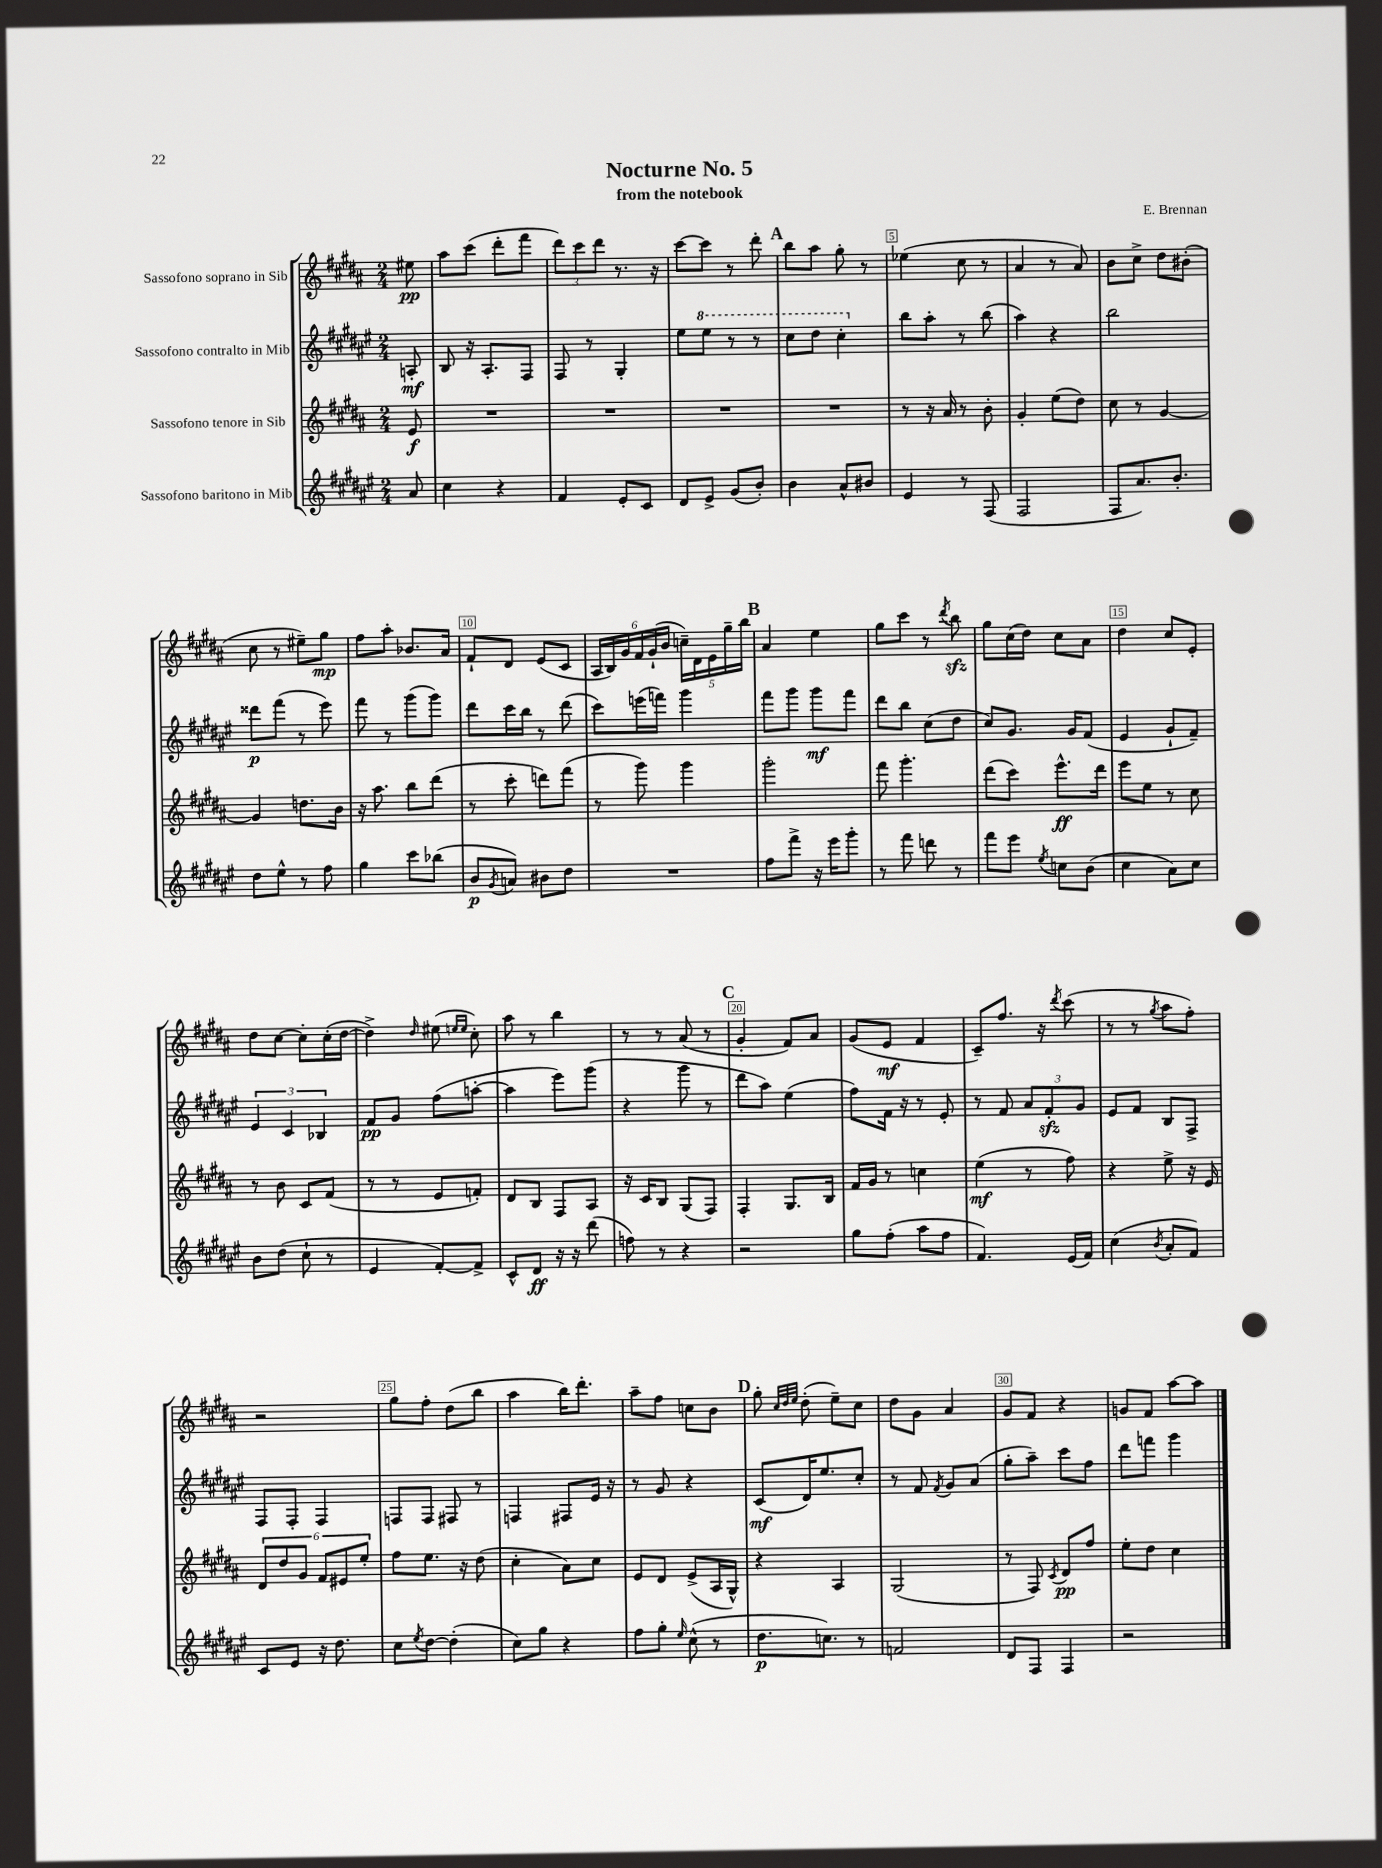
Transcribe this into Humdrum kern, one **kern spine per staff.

**kern	**kern	**kern	**kern
*staff4	*staff3	*staff2	*staff1
*clefG2	*clefG2	*clefG2	*clefG2
*k[f#c#g#d#a#e#]	*k[f#c#g#d#a#]	*k[f#c#g#d#a#e#]	*k[f#c#g#d#a#]
*M2/4	*M2/4	*M2/4	*M2/4
8a#	8e	8A'	8ee#
=	=	=	=
4cc#	2r	8B	8aa#
.	.	16r	(8ccc#
.	.	8.A#'	.
4r	.	.	8ddd#'
.	.	8F#	8fff#
=	=	=	=
4f#	2r	8F#	12ddd#)
.	.	.	12ccc#
.	.	8r	.
.	.	.	12ddd#
8e#'	.	4G#'	8.r
8c#	.	.	.
.	.	.	16r
=	=	=	=
8d#	2r	8ee#	[8ccc#
8e#^	.	8eee#	8ccc#]
(8g#	.	8r	8r
8b')	.	8r	8ddd#'
=	=	=	=
4b	2r	8ccc#	8bb
.	.	8ddd#	8aa#
8a#^^	.	4ccc#'	8gg#'
8b#	.	.	8r
=	=	=	=
4e#	8r	8bb	(4ee-
.	16r	8aa#'	.
.	16a#	.	.
8r	8r	8r	8cc#
(8F#	8b'	(8bb	8r
=	=	=	=
2F#	4g#'	4aa#)	4a#
.	(8ee	4r	8r
.	8dd#)	.	8a#)
=	=	=	=
8F#	8cc#	2bb	8b
8.a#)	8r	.	8cc#^
.	[4g#	.	8dd#
8.b'	.	.	.
.	.	.	(8b#'
=	=	=	=
8dd#	4g#]	8ddd##	8cc#
8ee#^^	.	(8fff#	8r
8r	8.dd	8r	8ee#~)
8ff#	.	8eee#)	8gg#
.	16b	.	.
=	=	=	=
4gg#	16r	8fff#	8ff#
.	8.aa#	.	.
.	.	8r	8aa#'
8ccc#	8bb	(8ggg#	8.b-
(8bb-	(8ddd#	8ggg#)	.
.	.	.	16a#
=	=	=	=
8b	8r	8ddd#	8f#`
8qg#	.	.	.
8a)	8ccc#'	16ccc#	8d#
.	.	16bb	.
8b#	8ddd)	8r	(8e
8dd#	(8fff#	(8ddd#	8c#
=	=	=	=
2r	8r	8ccc#)	24A#
.	.	.	24B)
.	.	.	24g#
.	8ggg#)	(16eee	24f#
.	.	.	(24g#`
.	.	16fff)	.
.	.	.	24b
.	4ggg#	4ggg#	20cc~)
.	.	.	20d#
.	.	.	20e
.	.	.	20gg#~
.	.	.	20bb
=	=	=	=
8ff#	2ggg#'	8fff#	4a#
8fff#^	.	8ggg#	.
16r	.	8ggg#	4ee
16eee#	.	.	.
8ggg#'	.	8fff#	.
=	=	=	=
8r	8fff#	8ddd#	8gg#
8fff#	4.ggg#'	8bb	8ccc#
8ddd	.	(8cc#	8r
.	.	.	8qddd#
8r	.	8dd#	8bb
=	=	=	=
8fff#	(8ddd#	8cc#)	8gg#
8eee#	8ccc#)	8.g#	(16cc#
.	.	.	16dd#)
8qee#	.	.	.
8cc	8.eee^^	.	8cc#
.	.	16g#	.
(8b	.	(8f#	8a#
.	16ddd#	.	.
=	=	=	=
4cc#	8eee	4e#	4dd#
.	8ee	.	.
8a#)	8r	8g#`	8cc#
8cc#	8cc#	8f#~)	8e'
=	=	=	=
8b	8r	6e#	8dd#
(8dd#	8b	.	[8cc#
.	.	6c#	.
8cc#`	8c#	.	8cc#']
.	.	6B-	.
8r	(8f#	.	(16cc#'
.	.	.	[16dd#
=	=	=	=
4e#	8r	8f#	4dd#^])
.	8r	8g#	.
.	.	.	16qqdd#
[8f#')	8e	(8ff#	(8ee#
.	.	.	16qqee
.	.	.	16qqee
8f#^]	8f')	[8aa'	8cc#')
=	=	=	=
8c#^^	8d#	4aa]	8aa#
8d#	8B	.	8r
16r	8F#	8eee#)	4bb
16r	.	.	.
(8ddd#	8A#	(8ggg#	.
=	=	=	=
8ff)	16r	4r	8r
.	16c#	.	.
8r	8B	.	8r
4r	(8G#	8ggg#	(8a#
.	8F#)	8r	8r
=	=	=	=
2r	4F#'	8ddd#	4g#'
.	.	8aa#)	.
.	8.G#	(4ee#	8f#)
.	.	.	8a#
.	16B	.	.
=	=	=	=
8gg#	16f#	8ff#)	(8g#
.	16g#	.	.
(8ff#'	8r	16f#	8e
.	.	16r	.
8aa#	4cc	8r	4f#
8ff#	.	8e#'	.
=	=	=	=
4.f#)	(4ee	8r	8c#~)
.	.	8f#	8.ff#
.	8r	12a#	.
.	.	.	16r
.	.	12f#'	.
.	.	.	8qddd#
(16e#	8ff#)	.	(8ccc#
.	.	12g#	.
16f#)	.	.	.
=	=	=	=
(4cc#	4r	8e#	8r
.	.	8f#	8r
8qb	.	.	8qgg#
8a#'	8ee^	8B	8aa#
8f#)	16r	8F#^	8ff#')
.	16e	.	.
=	=	=	=
8c#	12d#	8F#	2r
.	12dd#	.	.
8e#	.	8F#'	.
.	12g#	.	.
16r	12f#	4F#	.
8.dd#	.	.	.
.	12e#	.	.
.	12ee'	.	.
=	=	=	=
8cc#	8ff#	8F	8gg#
8qee#	.	.	.
[8dd#	8.ee	8F	8ff#'
(4dd#']	.	8F#	(8dd#
.	16r	.	.
.	(8dd#	8r	8bb
=	=	=	=
8cc#)	4cc#'	4F	4aa#
8gg#	.	.	.
4r	8a#)	8F#	16bb)
.	.	.	8.ddd#'
.	8cc#	16e#	.
.	.	16r	.
=	=	=	=
8ff#	8e	8r	8aa#~
8gg#'	8d#	8g#	8ff#
16qqee#	.	.	.
(8cc#^^	(8e^	4r	8cc
8r	16A#	.	8b
.	16G#^^)	.	.
=	=	=	=
8.dd#	4r	(8c#	8gg#'
.	.	.	32qqcc#
.	.	.	32qqdd#
.	.	.	32qqee
.	.	16d#)	(8dd#'
8.cc)	.	8.ee#	.
.	4A#	.	8ee~)
8r	.	8cc#'	8cc#
=	=	=	=
2f	(2G#	8r	8dd#
.	.	8f#	8g#
.	.	8qf#	.
.	.	8g#	4a#
.	.	(8a#	.
=	=	=	=
8d#	8r	8gg#'	8g#
8F#	8F#)	8aa#~)	8f#
.	8qc#	.	.
4F#	8d#	8ccc#	4r
.	8ff#	8ff#	.
=	=	=	=
2r	8ee'	8ddd#	8g
.	8dd#	8fff	8f#
.	4cc#	4ggg#	[8aa#
.	.	.	8aa#]
==	==	==	==
*-	*-	*-	*-
